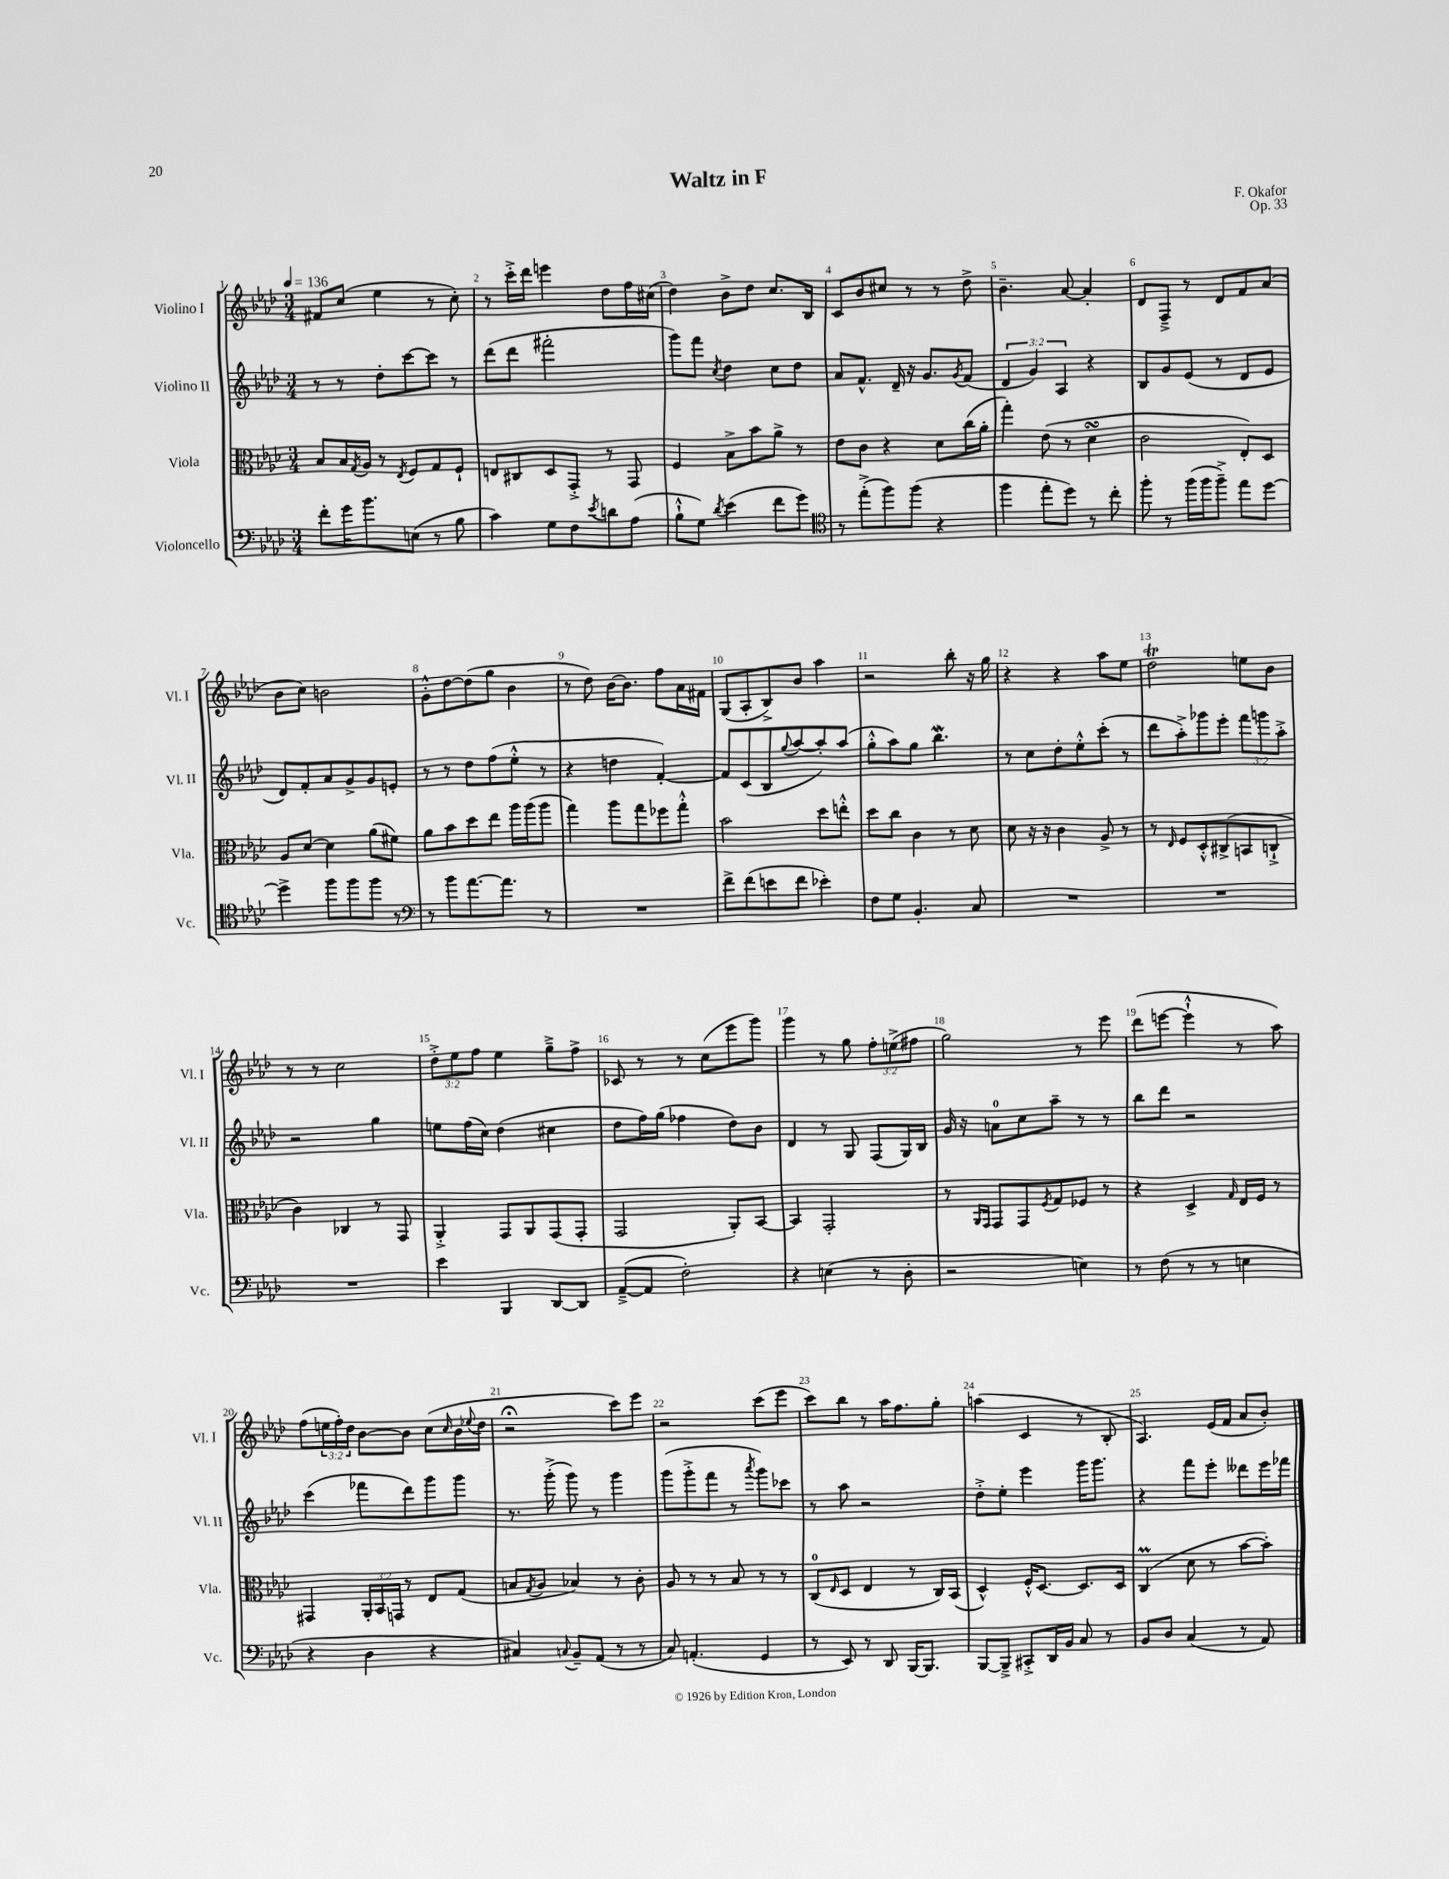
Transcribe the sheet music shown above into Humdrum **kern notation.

**kern	**kern	**kern	**kern
*staff4	*staff3	*staff2	*staff1
*clefF4	*clefC3	*clefG2	*clefG2
*k[b-e-a-d-]	*k[b-e-a-d-]	*k[b-e-a-d-]	*k[b-e-a-d-]
*M3/4	*M3/4	*M3/4	*M3/4
*MM136	*MM136	*MM136	*MM136
8f'\L	8B-/L	8r	8f#/L
16g\K	16B-/L	8r	(8cc/J
.	8qG/	.	.
8.b-\	16A-/JJ	.	.
.	8r	8dd-'\L	4ee-\
.	8qE-/	.	.
(8E\J	8F/L	[8ccc\	.
8r	8G/	8ccc\]J	8r
8B-\	8F`/J	8r	8cc'\)
=	=	=	=
4c\)	8E/L	(8ddd-\L	8r
.	8C#/	8ddd-\J	16ccc'^\LL
.	.	.	16ddd-\JJ
8G\L	8D-/	2fff#'\	4eee\
8F\	8GG'^/J	.	.
8qe-/	.	.	.
8d\	8r	.	8dd-\L
(8A-\J	8GG/	.	16ff\L
.	.	.	(16cc#\JJ
=	=	=	=
8B-`^^\L	4F/	8ggg\L)	4dd-\)
8G\J)	.	8fff\J	.
8qd-/	.	8qcc/	.
(4e-\	8B-^\L	4dd-\	8b-^\L
.	8b-\	.	8dd-\J
8f\L	8a-^\J	8cc\L	8.cc/L
8g\J)	8r	8dd-\J	.
.	.	.	16B-/Jk
=	=	=	=
*clefC4	*	*	*
8r	8e-\L	8a-/L	8c/L
(8ee-'^\L	8c\J	8.f^^/J	8b-/
8ff\)	4r	.	8cc#/J
.	.	16d-~/	.
(8ff\J	.	16r	8r
.	.	8.g/L	.
4r	8d-\L	.	8r
.	.	8qg/	.
.	(16cc\L	(8f/J	8dd-^\
.	16a-'\JJ	.	.
=	=	=	=
4ff\	4gg'\)	6d-/	4.b-~\
.	.	6g/)	.
8ee-'\L	(8e-\	.	.
.	.	6A-/	.
8dd-\J)	8r	.	[8a-/
8r	4d-\	4r	4a-'/]
8cc'\	.	.	.
=	=	=	=
8ff'\	2c\	8B-/L	8d-/L
8r	.	8g/	8F~^/J
(16ff\LL	.	(8e-/J	8r
16ff\J	.	.	.
8ff~^\J)	.	8r	8d-/L
8ee-\L	8E-'/L)	8d-/L	8f/
[8dd-\J	8D-/J	8e-/J	(8a-/J
=	=	=	=
4dd-^\]	8A-/L	8d-/L)	8b-\L
.	[8d-/J	8f'/	8cc\J)
8ff\L	4d-\]	8a-/	2b\
8ff\	.	8g^/	.
8ff\J	(8a-\L	8g/	.
8r	8f#\J)	8e'/J	.
=	=	=	=
*clefF4	*	*	*
8r	8a-\L	8r	8g'^^\L
8b-\L	8b-\	8r	[8dd-\
[8.a-\	8dd-\	8dd-\L	(8dd-\]
.	8ee-\J	(8ff\	8gg\J
8.a-\]J	.	.	.
.	16aa-\LL	8ee-'^^\J	4b-\
.	(16aa-\J	.	.
8r	8aa-\J	8r	.
=	=	=	=
2.r	4gg\)	4r	8r
.	.	.	8dd-\)
.	8aa-\L	4dd\	[16b-\LK
.	.	.	8.b-\]J
.	8gg\	.	.
.	8ff-\	[4f'/)	8ff\L
.	8gg'^^\J	.	16a-\L
.	.	.	16f#\JJ
=	=	=	=
8f^\L	2b-\	8f/]L	(8G/L
(8f\	.	(8c/	8A-'/
8e\	.	8B-/	8B-^/)
.	.	8qqgg/	.
8f\J	.	[8aa-/	8b-/J
4e-'\)	8dd-\L	8aa-'/])	4aa-\
.	8ee'^^\J	(8aa-/J	.
=	=	=	=
8F\L	8dd-\L	8gg'^^\L	2r
8G\J	8cc\J	8aa-\)	.
4.BB-'/	4c\	8gg\J	.
.	.	4.bb-\	.
.	8r	.	8bb-'\
8C/	8d-\	.	16r
.	.	.	16gg\
=	=	=	=
2.r	8d-\	8r	4r
.	16r	8cc\L	.
.	16r	.	.
.	4c\	8dd-'\	4r
.	.	8ee-'^^\	.
.	8A-^/	(8ccc'\J	8aa-\L
.	8r	8r	8ee-\J
=	=	=	=
2.r	8r	8ddd-\L	2dd-\
.	16qqE-/	.	.
.	8F/L	8aa-'^\)	.
.	8D-'^^/	8ggg-\	.
.	(8C#^/	8eee-'\J	.
.	8BB/	12fff\L	8ee\L
.	.	12ggg\	.
.	8C`^/J	.	8b-\J
.	.	12aa-'^\J	.
=	=	=	=
2.r	4c\)	2r	8r
.	.	.	8r
.	4C-/	.	2cc\
.	8r	4gg\	.
.	8GG/	.	.
=	=	=	=
4e-\	4AA-'^/	8ee\L	12dd-'^\L
.	.	.	12ee-\
.	.	(16ff\L	.
.	.	.	12ff\J
.	.	16cc\JJ)	.
4BBB-/	8GG/L	(4dd-\	4ee-\
.	8AA-/	.	.
[8DD-/L	(8GG/	4cc#\	8gg~^\L
8DD-/]J	8GG'/J	.	8ff^\J
=	=	=	=
([8AA-~^/L	2GG/	8dd-\L	8c-/
8AA-/]J	.	16ff\L)	8r
.	.	(16gg\JJ	.
2F'\)	.	4ff-\	8r
.	.	.	(8cc\L
.	8AA-'/L)	8dd-\L)	8eee-\
.	[8BB-/J	8b-\J	8ggg\J)
=	=	=	=
4r	4BB-/]	4d-/	4ggg\
(4E\	2GG'/	8r	8r
.	.	8G/	8gg\
8r	.	(8F/L	12ff'\L
.	.	.	(12ee^\
8D-'\	.	16G/L)	.
.	.	.	12ff#\J
.	.	16B-/JJ	.
=	=	=	=
2r	8r	16g/	2gg\)
.	.	16r	.
.	16qqAA-/LL	.	.
.	16qqGG/JJ	.	.
.	8GG/L	8a\L	.
.	8GG/	8cc\	.
.	8qF/	.	.
.	8G/	8aa-~\J	.
4E\)	8F-/J	8r	8r
.	8r	8r	8eee-\
=	=	=	=
8r	4r	8bb-\L	(8ddd-\L
(8F\	.	8ddd-\J	[8eee\J
8r	4D-^/	2r	4eee`^^\]
8r	.	.	.
.	16qqG/	.	.
4E\	16E-/LL	.	8r
.	16F/JJ	.	.
.	8r	.	8aa-\)
=	=	=	=
4r	4GG#/	(4ccc\	(8ff\L
.	.	.	24ee\L
.	.	.	24ff'\)
.	.	.	24dd-\JJ
4D-\	24AA-'/LL	8fff-\L	[8b-\L
.	24BB-/	.	.
.	24GG/JJ	.	.
.	8r	8ddd-\)	8b-\]J
4r	8E-/L	8ggg\	(8cc\L
.	.	.	16qqcc/
.	(8G/J	8ggg\J	16b-\L
.	.	.	8qqee-/
.	.	.	16dd-\JJ
=	=	=	=
4C#/)	8B/L	8.r	2r;
.	8qG/	.	.
.	8A-/J	.	.
.	.	(16ggg'^\	.
8qqC/	.	.	.
8BB-~/L	4B-/)	8ggg\)	.
(8AA-/J	.	8r	.
8r	8r	4ggg\	8ccc\L)
8r	8c'\	.	8eee-\J
=	=	=	=
8C/)	8A-/	(8ggg\L	2r
(4.AA'/	8r	8ggg'^\	.
.	8r	8fff\J	.
.	8B-/	8r	.
.	.	8qaaa-/	.
4GG/	8r	8ggg\L)	(8ccc\L
.	8r	8ccc-\J	8eee-\J
=	=	=	=
8r	(8C/L	8r	8ccc\L)
.	16qqE-/	.	.
8EE-/)	8D-/J	8aa-\	8bb-\J
8r	4E-/	2r	8r
8DD-/	.	.	16aa-\LK
.	.	.	8.ff\
[16BBB-/LK	8r	.	.
8.BBB-/]J	.	.	.
.	16C/LL)	.	8gg'\J
.	(16BB-/JJ	.	.
=	=	=	=
[8BBB-/L	4D-^^/)	8dd-'^\L	(4aa\
8BBB-~^/]J	.	8ee-'\J	.
8CC#'^/L	16F'^^/LK	4eee-\	4c/
.	[8.D-/J	.	.
16DD-/L	.	.	.
16BB-/JJ	.	.	.
8C/	8.D-/]L	16ggg\LK	8r
.	.	8.ggg\J	.
8r	.	.	8B-'/
.	16D-/Jk	.	.
=	=	=	=
8BB-/L	(4C/	4r	4.A-/)
8D-/J	.	.	.
(4C/	8d-\	8fff\L	.
.	8r	8eee-'\J	(16e-/LL
.	.	.	16f/JJ
8r	[8b-\L	8ddd--\L	8a-/L
8AA-/)	8b-'\]J)	16eee-\L	8b-'/J)
.	.	16fff-\JJ	.
==	==	==	==
*-	*-	*-	*-
